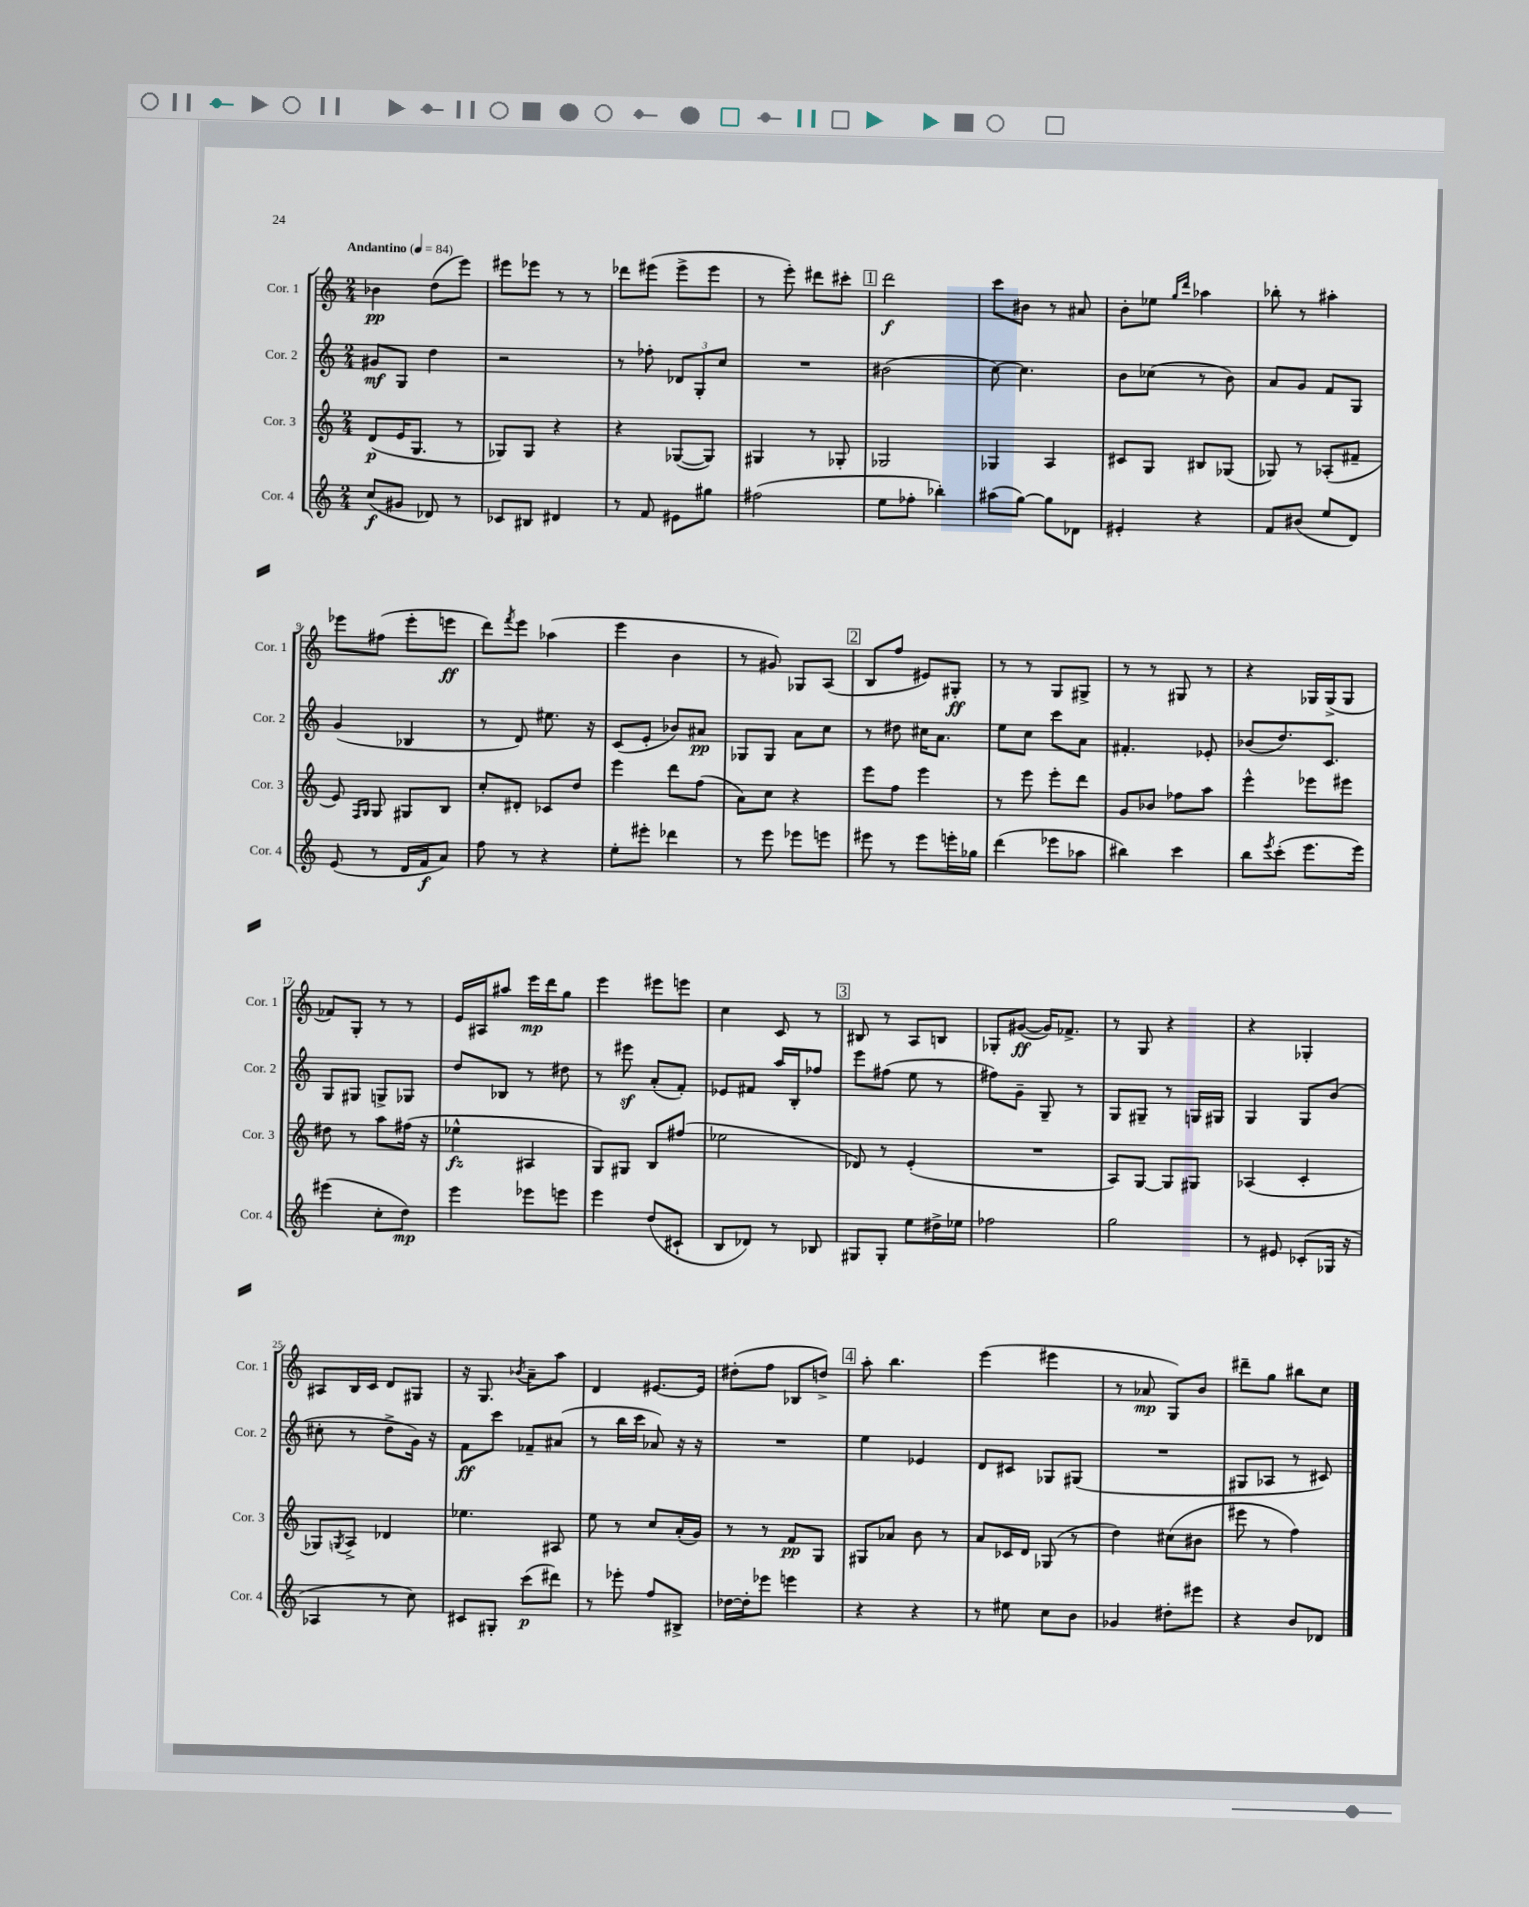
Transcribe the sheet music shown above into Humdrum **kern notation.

**kern	**kern	**kern	**kern
*staff4	*staff3	*staff2	*staff1
*clefG2	*clefG2	*clefG2	*clefG2
*k[]	*k[]	*k[]	*k[]
*M2/4	*M2/4	*M2/4	*M2/4
*MM84	*MM84	*MM84	*MM84
(8cc	(8d	8g#	4b-
8g#	16e	8G	.
.	8.G	.	.
8d-)	.	4dd	(8dd
8r	8r	.	8eee)
=	=	=	=
8c-	8G-)	2r	8eee#
8B#	8G-	.	8eee-
4d#	4r	.	8r
.	.	.	8r
=	=	=	=
8r	4r	8r	8ddd-
8f	.	8ff-'	(8eee#
8e#	([8G-	12d-	8eee#^
.	.	12G'	.
8gg#	8G-])	.	8eee#
.	.	12cc	.
=	=	=	=
(2ff#	4G#	2r	8r
.	.	.	8eee')
.	8r	.	8ddd#
.	8G-'	.	8ccc#'
=	=	=	=
8ee	2G-	(2b#	2ddd
8ff-'	.	.	.
4bb-')	.	.	.
=	=	=	=
(8aa#	4G-	[8cc)	8ccc
[8gg)	.	4.cc]	8b#
8gg]	4A	.	8r
8d-	.	.	8a#
=	=	=	=
4e#'	8c#	8b	8b'
.	8G	(8cc-	8ee-
.	.	.	16qqgg
.	.	.	16qqddd
4r	8B#	8r	4aa-
.	(8G-	8b)	.
=	=	=	=
8f	8G-)	8a	8bb-'
(8b#	8r	8g	8r
8ee	(8A-'	8f	4aa#'
8d)	8f#~	8G	.
=	=	=	=
(8e	8e)	(4g	8eee-
.	16qqF	.	.
.	16qqG	.	.
8r	8G	.	(8ff#
16d	8G#	4B-	8eee-'
16f	.	.	.
8a)	8B	.	8eee
=	=	=	=
8ff	8cc'	8r	8ddd)
.	.	.	8qfff
8r	8d#'	8d)	8eee
4r	8c-	8.ee#	(4aa-
.	8dd	.	.
.	.	16r	.
=	=	=	=
8ee'	4eee	(8c	4eee
8eee#'	.	8e'	.
4ddd-	8ddd	8b-)	4b
.	(8ff	8a#	.
=	=	=	=
8r	8a)	8G-	8r
8eee	8cc	8G-	8g#)
8eee-	4r	8a	8G-
8eee	.	8cc	(8A
=	=	=	=
8eee#	8eee	8r	8B
8r	8ff	8dd#	8ff
8eee#	4eee	16cc#	8e#)
.	.	8.a	.
16eee'	.	.	8G#'
16gg-	.	.	.
=	=	=	=
(4ddd	8r	8ee	8r
.	8eee	8cc	8r
8eee-	8eee'	8ccc	8G
8aa-	8ddd	8a	8G#^
=	=	=	=
4bb#)	8g	4.f#'	8r
.	8b-	.	8r
4ccc	8ff-	.	8G#
.	8aa	8e-'	8r
=	=	=	=
8bb	4eee^^	(8b-	4r
8qeee	.	.	.
(8ccc'	.	8.dd)	.
8.eee	8eee-	.	16G-
.	.	8.c	(16G-^
.	8eee#	.	8G-
16eee)	.	.	.
=	=	=	=
(4eee#	8dd#	8G	8f-)
.	8r	8G#	8G'
8cc'	8aa	8G^	8r
8dd)	(16ff#	8G-	8r
.	16r	.	.
=	=	=	=
4eee	4ee-^^	8dd	16e
.	.	.	16A#
.	.	8B-	8aa#
8eee-	4A#	8r	16eee
.	.	.	16ddd
8eee	.	8dd#	8gg
=	=	=	=
4eee	8G)	8r	4eee
.	8G#	8eee#	.
(8dd	8B	(8a'	8eee#
8c#`	(8ff#	8f')	8eee
=	=	=	=
8B	2ee-	8e-	4cc
8d-)	.	8f#	.
8r	.	16aa	8c
.	.	16B'	.
8B-	.	8ff-	8r
=	=	=	=
8G#	8d-)	8eee	8B#
8G#'	8r	(8ff#	8r
8ee	(4e'	8ee	8A
16dd#^	.	8r	8B
16ee-	.	.	.
=	=	=	=
2ff-	2r	8ff#)	8G-'
.	.	8g~	([8g#
.	.	8G~	16g#])
.	.	.	8.f-^
.	.	8r	.
=	=	=	=
2gg	8A)	8G	8r
.	[8G	8G#~	8G
.	8G]	8r	4r
.	8G#	16G	.
.	.	16G#	.
=	=	=	=
8r	(4A-	4G	4r
8e#	.	.	.
(8c-'	4c'	8G	4G-'
16G-	.	(8b	.
16r	.	.	.
=	=	=	=
4A-	8G-)	8cc#'	8A#
.	8qG	.	.
.	8A^	8r	16B
.	.	.	16c
8r	4d-	8dd^	8d
8cc)	.	16g)	8G#
.	.	16r	.
=	=	=	=
8c#	4.ee-	8f	16r
.	.	.	8.G
8G#'	.	8ccc	.
.	.	.	8qb-
(8ccc	.	8f-~	8a~
8ddd#)	8A#	(8a#	8aa
=	=	=	=
8r	8ee	8r	4d
8eee-'	8r	16bb	.
.	.	16ccc	.
8ff	8cc	8a-)	[8.e#
8B#^	(16a'	16r	.
.	16g)	16r	16e#]
=	=	=	=
[16dd-	8r	2r	(8dd#'
16dd-']	.	.	.
8eee-	8r	.	8ff
4eee	8f	.	8B-
.	8G	.	8dd^)
=	=	=	=
4r	8G#	4ee	8aa'
.	8a-	.	4.bb
4r	8b	4e-	.
.	8r	.	.
=	=	=	=
8r	8a	8d	(4eee
8ee#	16c-	8c#	.
.	16d	.	.
8cc	(8G-	8G-	4eee#
8b	8r	(8G#	.
=	=	=	=
4g-	4dd)	2r	8r
.	.	.	8a-
8dd#'	(8cc#	.	8G)
8eee#	8b#	.	8b
=	=	=	=
4r	8eee#	8G#	8ddd#~
.	8r	8A-	8gg
8b	4ff)	8r	8bb#
8d-	.	8c#)	8cc
==	==	==	==
*-	*-	*-	*-
